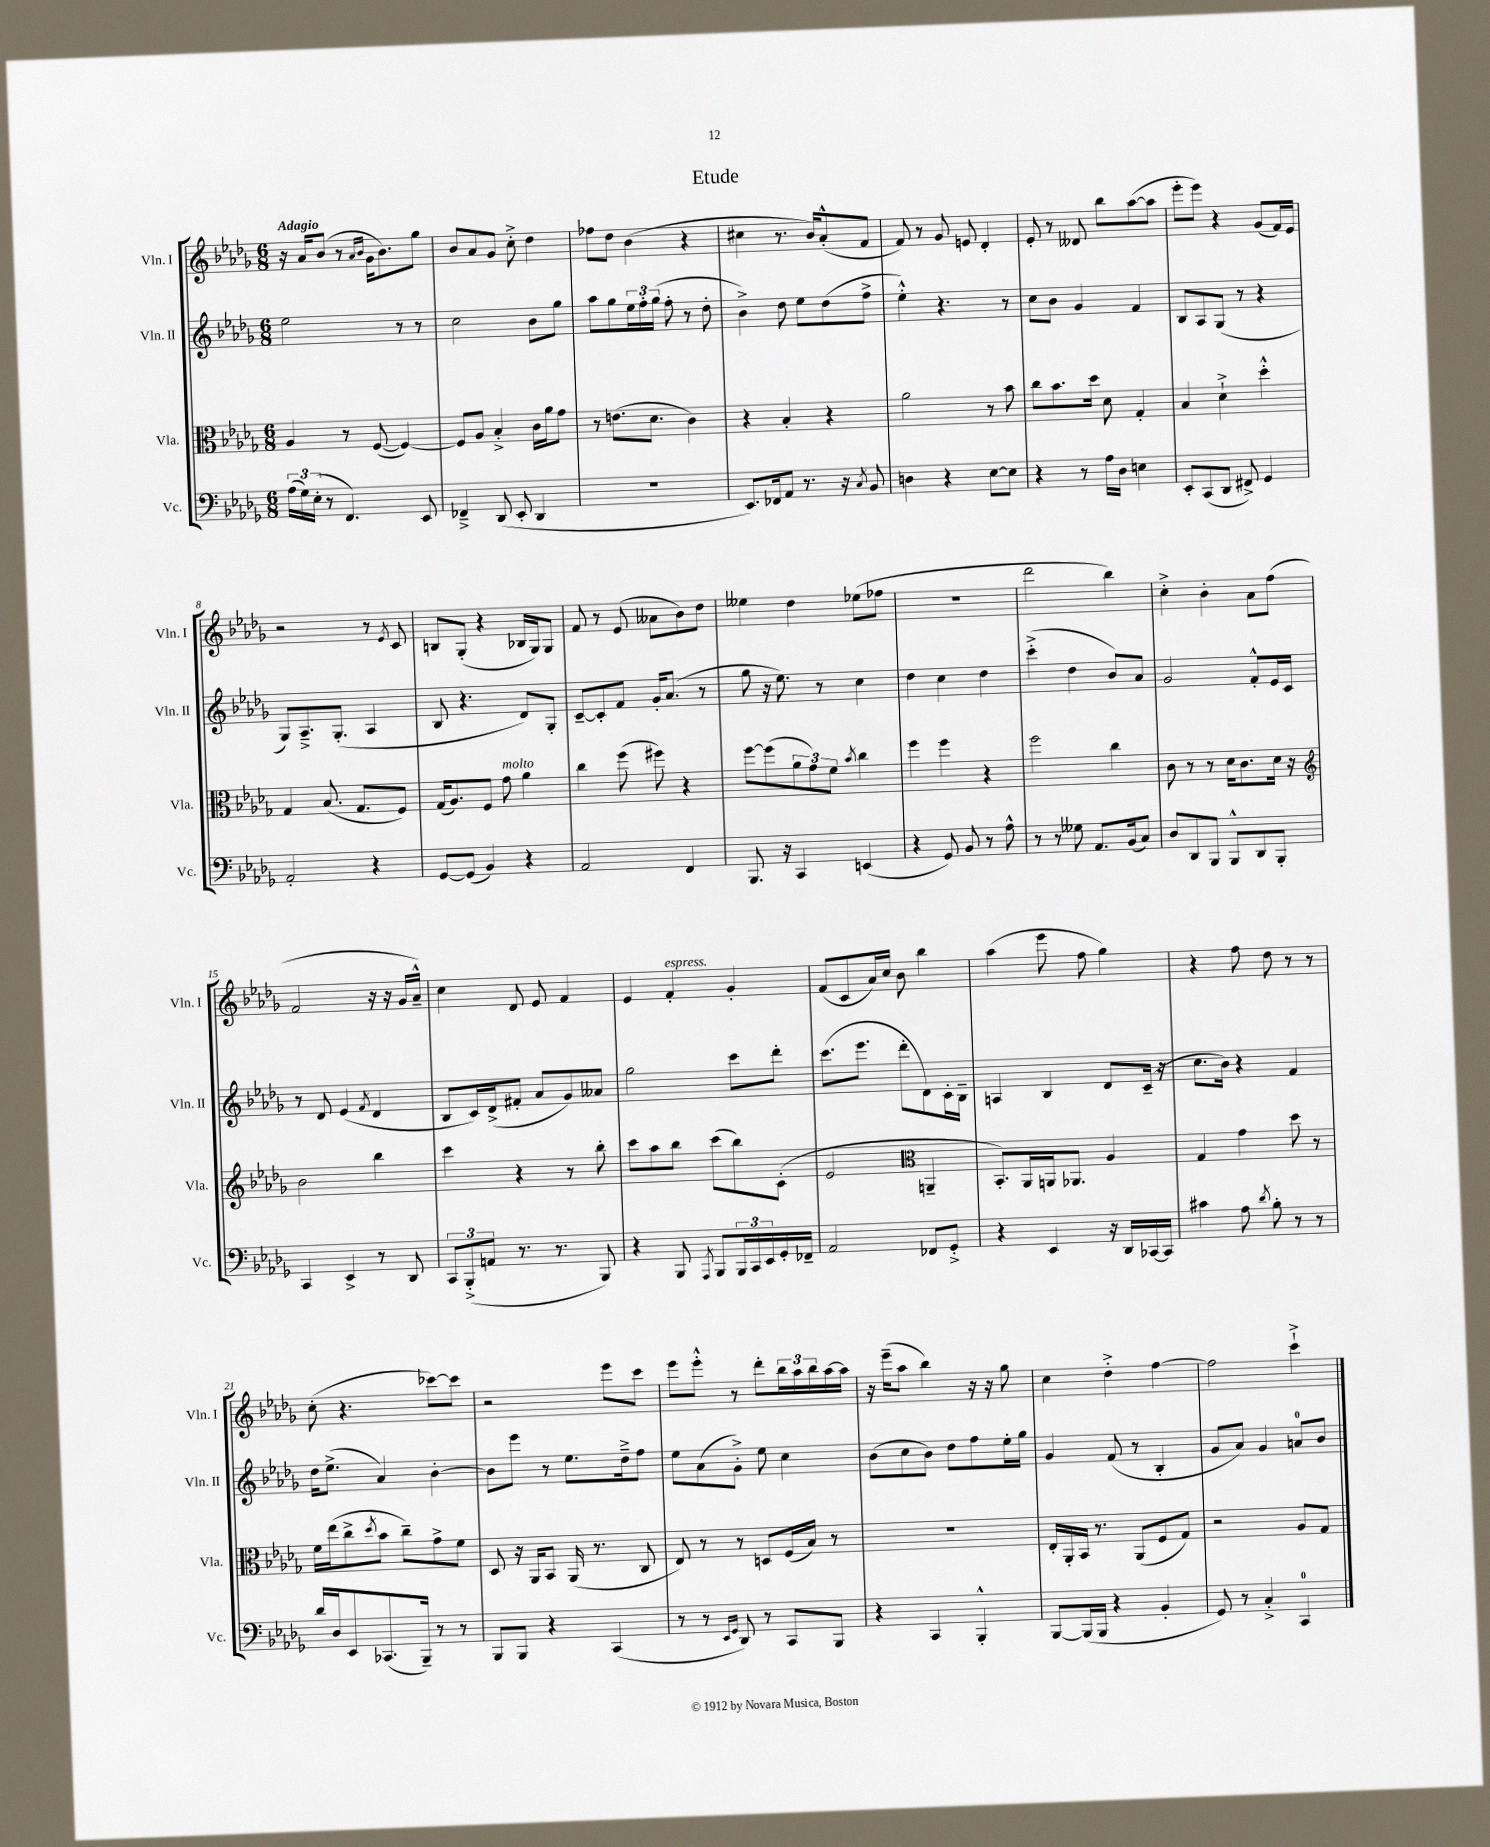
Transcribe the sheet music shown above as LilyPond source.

\header { title = "Etude" }
<<
\new StaffGroup <<
\new Staff = "s0" \with { instrumentName = "Vln. I" shortInstrumentName = "Vln. I" } {
    \clef treble \key des \major \numericTimeSignature \time 6/8 \tempo "Adagio"
    r16 aes'16 bes'8( r8 \grace { aes'16 bes'16 } ges'16 bes'8.) ges''8 |
    bes'8 aes'8 ges'8 c''8-.-> des''4 |
    fes''8 des''8 bes'4( r4 |
    cis''4 r8. bes'16) aes'8-.-^( f'8 |
    f'8) r8 ges'8 e'8 des'4-. |
    ees'8-. r8 deses'8 bes''8 aes''8~( aes''8 |
    ees'''8-. ees'''8) r4 ges'8( f'16) ees'16 |
    r2 r8 \acciaccatura { ees'8 } c'8 |
    b8 ges8-.( r4 bes16 ges16) ges8 |
    f'8 r8 ees'8( aeses'8 bes'8) des''8 |
    eeses''4 des''4 ees''8( fes''8 |
    R2. |
    des'''2 bes''4) |
    c''4-.-> bes'4-. aes'8 f''8( |
    f'2 r16 r16 ges'16 aes'16---^) |
    c''4 des'8 ees'8 f'4 |
    ees'4 f'4-.^\markup { \italic "espress." } ges'4-. |
    f'8( c'8 aes'16) c''16 bes'8 bes''4 |
    aes''4( ees'''8 f''8 ges''4) |
    r4 f''8 des''8 r8 r8 |
    c''8-.( r4. ces'''8~) ces'''8 |
    r2 ees'''8 c'''8 |
    ees'''8 ees'''8-.-^ r8 des'''8-. \tuplet 3/2 { bes''16 aes''16 bes''16 } aes''16~ aes''16 |
    r16 ees'''16--( aes''8 bes''4) r16 r16 ges''8 |
    c''4 des''4-.-> f''4~ |
    f''2 c'''4-!-> \bar "|." |
}
\new Staff = "s1" \with { instrumentName = "Vln. II" shortInstrumentName = "Vln. II" } {
    \clef treble \key des \major \numericTimeSignature \time 6/8
    ees''2 r8 r8 |
    c''2 bes'8 ges''8 |
    aes''8 ges''8 \tuplet 3/2 { ees''16 f''16-. ges''16( } f''8-. r8 des''8-. |
    bes'4->) des''8 ees''8 des''8( f''8-> |
    ees''4-.-^) r4. r8 |
    c''8 bes'8 ges'4 f'4 |
    bes8 aes8 ges8( r8 r4 |
    ges8) aes8.---> ges8.-.( aes4 |
    bes8 r4. des'8) ges8-. |
    c'8~-- c'8-. f'8 ges'16-. aes'8.( r8 |
    ges''8 r16 ees''8.) r8 c''4 |
    des''4 c''4 des''4 |
    c'''4-.->( des''4 bes'8) aes'8 |
    ges'2 f'8-.-^ ees'16 c'16 |
    r8 des'8 ees'4( \acciaccatura { f'8 } des'4 |
    bes8 c'16) des'16->( fis'8-. aes'8 ges'8) aeses'8 |
    ges''2 c'''8 des'''8-. |
    c'''8.( ees'''8. des'''8-. des'8) c'16-. bes16-- |
    a4 bes4 des'8 c'16--( r16 |
    c''8. bes'16) r4 f'4 |
    des''16 ees''8.->( aes'4) bes'4~-. |
    bes'8 ees'''8 r8 ees''8. des''16---> f''8 |
    ees''8 aes'8( ges'8-.->) ees''8 c''4 |
    bes'8( c''8 bes'8) des''8 f''8 ees''16-. ges''16 |
    ges'4 f'8( r8 bes4-. |
    ges'8 aes'8) ges'4 a'8-0 bes'8 \bar "|." |
}
\new Staff = "s2" \with { instrumentName = "Vla." shortInstrumentName = "Vla." } {
    \clef alto \key des \major \numericTimeSignature \time 6/8
    aes4 r8 f8~( f4~) |
    f8 aes8 bes4-.-> c'16 aes'16 ges'8 |
    r8 e'8.( des'8. c'4) |
    r4 bes4-. r4 |
    aes'2 r8 bes'8 |
    c''8 bes'8. des''16 des'8 ges4-. |
    bes4 des'4-!-> des''4-.-^ |
    ges4 bes8.( ges8. f8) |
    ges16( aes8.) f8 ges'8^\markup { \italic "molto" } aes'4 |
    c''4 f''8( fis''8) r4 |
    f''8~ f''8( \tuplet 3/2 { aes'8 ges'8) f'8 } \acciaccatura { bes'8 } c''4 |
    f''4 f''4 r4 |
    f''2 c''4 |
    c'8 r8 r8 des'16 c'8. des'16 r16 |
    \clef treble bes'2 bes''4 |
    c'''4 r4 r8 bes''8-. |
    c'''8 aes''8 bes''8 c'''8( bes''8) c'8-.( |
    ees'2 \clef alto a,4-- |
    bes,8.-.) aes,16 a,16 aes,8. aes4 |
    ges4 ges'4 des''8 r8 |
    f'16 ees''16( c''8-> \acciaccatura { des''8 } bes'8 c''8--) ges'8-> f'8 |
    des8 r16 aes,16 bes,8 aes,16( r8. c8 |
    ees8) r8 r8 d8 f16( bes16) r8 |
    R2. |
    ees16-. aes,16-. bes,16 r8. aes,8( f8 ges8) |
    r2 aes8 ges8 \bar "|." |
}
\new Staff = "s3" \with { instrumentName = "Vc." shortInstrumentName = "Vc." } {
    \clef bass \key des \major \numericTimeSignature \time 6/8
    \tuplet 3/2 { aes16( ges16) ees16-.( } r8 f,4.) ees,8 |
    fes,4---> des,8( ees,8-. des,4 |
    R2. |
    ees,8.) fes,16 aes,8 r8. r16 \acciaccatura { c8 } bes,8 |
    d4 r4 ees8~ ees8 |
    r4 r8 aes16 des16 e4 |
    ees,8-. c,8( des,8 fis,8->) ges,4 |
    aes,2-. r4 |
    ges,8~ ges,8( bes,4) r4 |
    aes,2 f,4 |
    bes,,8. r16 c,4 e,4( |
    r4 ges,8) bes,8 r8 aes8-^ |
    r8 r8 geses8 aes,8. bes,16( c8) |
    des8 des,8 bes,,8 bes,,8-^ des,8 bes,,8-. |
    c,4 ees,4-> r8 des,8 |
    \tuplet 3/2 { c,8 bes,,8-.->( a,8 } r8. r8. bes,,8) |
    r4 bes,,8 \acciaccatura { aes,,8 } bes,,8 \tuplet 3/2 { bes,,16 c,16 ees,16 } ges,16-. fes,16-- |
    aes,2 fes,8 ges,8-.-> |
    r4 ees,4 r16 des,16 ces,16~ ces,16 |
    cis'4 aes8 \acciaccatura { des'8 } bes8-. r8 r8 |
    des'16 des16 ees,8 ces,8.( bes,,16--) r8 r8 |
    bes,,8 bes,,8 r4 c,4( |
    r8 r8 \grace { ees,16 ges,16 } des,8) r8 c,8 bes,,8 |
    r4 c,4 bes,,4-.-^ |
    bes,,8~ bes,,16( bes,,16 r4 bes,4-. |
    ges,8) r8 c4-.-> c,4-0 \bar "|." |
}
>>
>>
